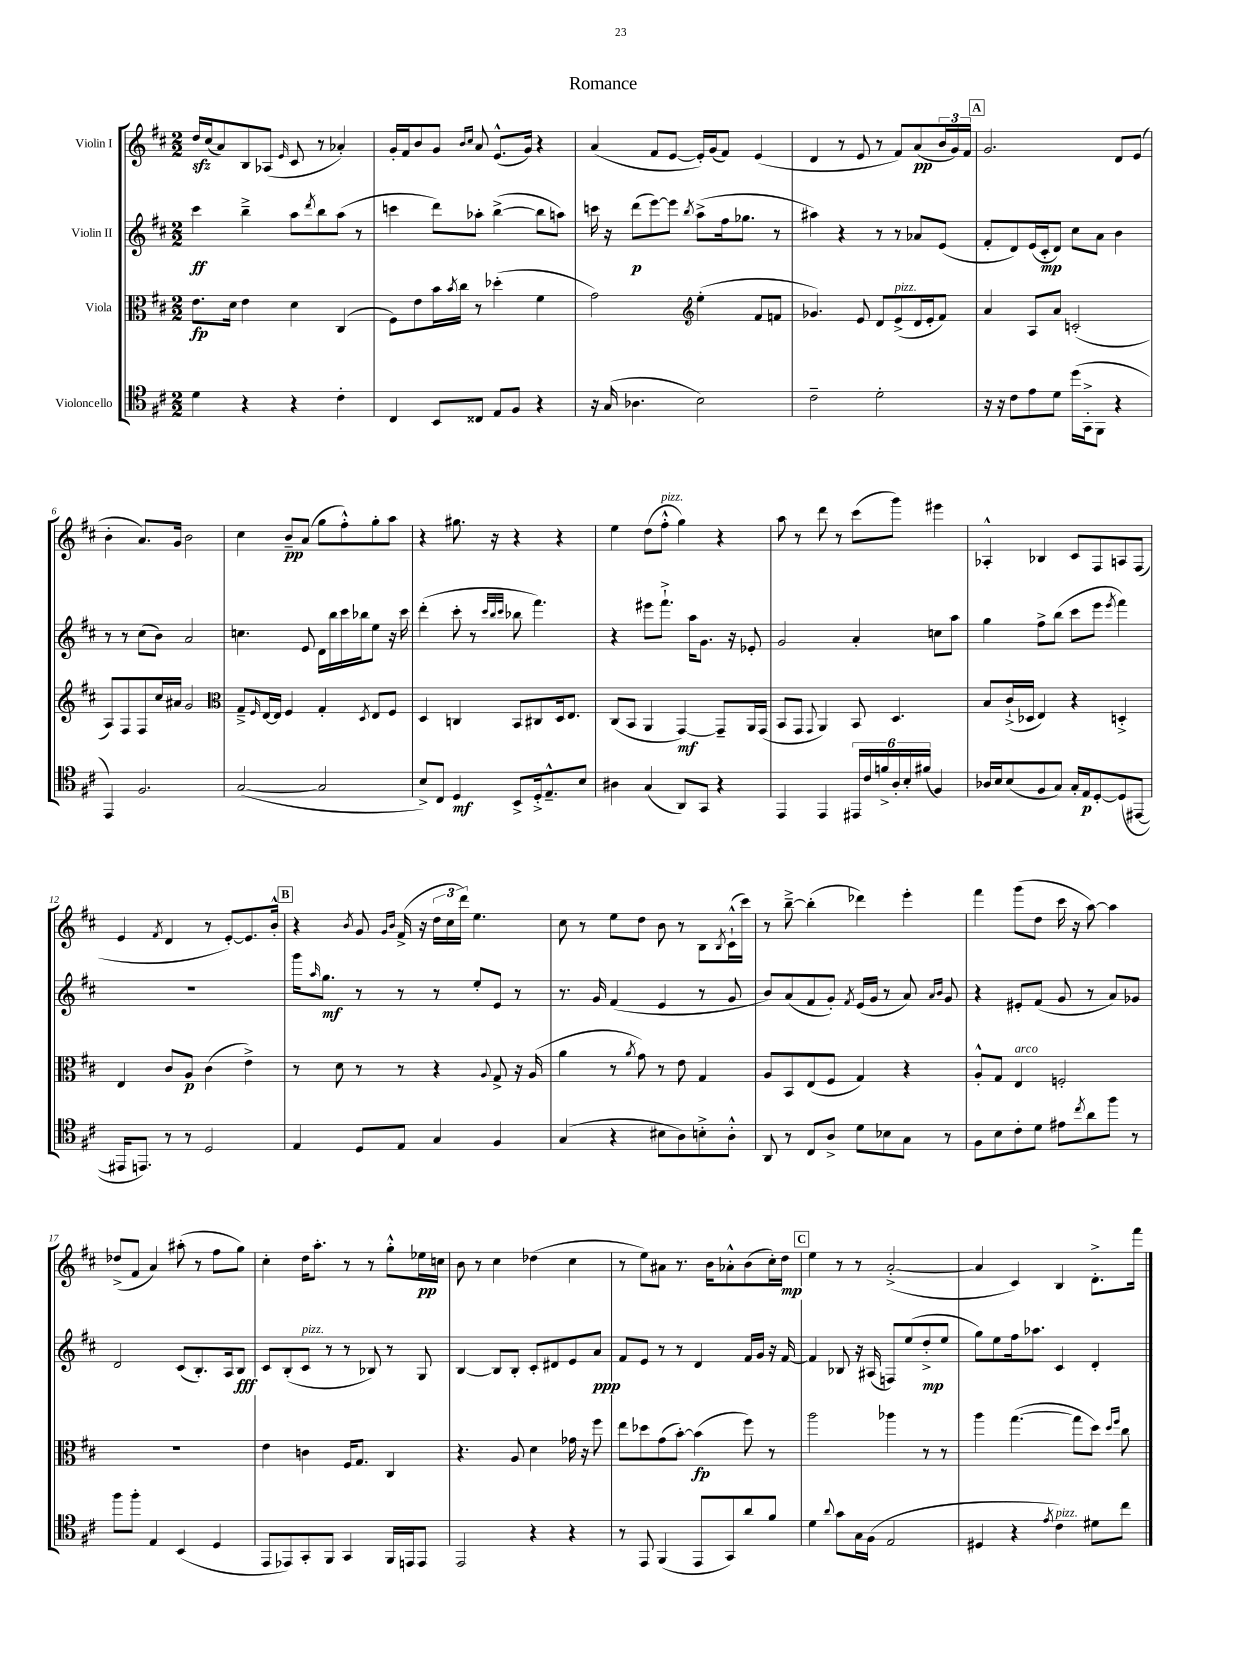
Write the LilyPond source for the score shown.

\header { title = "Romance" }
<<
\new StaffGroup <<
\new Staff = "s0" \with { instrumentName = "Violin I" } {
    \clef treble \key d \major \numericTimeSignature \time 2/2
    d''16\sfz cis''16( a'8) b8 aes8( \grace { e'16 } cis'8 r8 aes'4-.) |
    g'16-. fis'16 b'8 g'8 \grace { b'16 cis''16 } a'8 e'8.-^( g'16) r4 |
    a'4( fis'8 e'8~ e'16-.) g'16( fis'8) e'4( |
    d'4 r8 e'8 r8 fis'8) a'8\pp( \tuplet 3/2 { b'16 g'16) fis'16 } |
    \mark \markup { \box "A" } g'2. d'8 e'8( |
    b'4-. a'8.) g'16 b'2 |
    cis''4 b'8--\pp a'8( g''8 fis''8-.-^) g''8-. a''8 |
    r4 gis''8. r16 r4 r4 |
    e''4 d''8( fis''8-.-^^\markup { \italic "pizz." } g''4) r4 |
    a''8 r8 d'''8 r8 cis'''8( g'''8) eis'''4 |
    aes4-.-^ bes4 cis'8 fis8 a8 fis8( |
    e'4 \acciaccatura { fis'8 } d'4 r8 e'8~-.) e'8. b'16-.-^ |
    \mark \markup { \box "B" } r4 \acciaccatura { b'8 } g'8 \grace { g'16 b'16 } fis'16->( r16 \tuplet 3/2 { d''16 cis''16 d'''16) } e''4. |
    cis''8 r8 e''8 d''8 b'8 r8 b8 \acciaccatura { b8 } cis'16-!-^( cis'''16) |
    r8 b''8~---> b''4-.( des'''4) e'''4-. |
    fis'''4 g'''8( d''8 cis'''16 r16 a''8~) a''4 |
    des''8->( fis'8 a'4) ais''8-.( r8 fis''8 g''8) |
    cis''4-. d''16 a''8.-. r8 r8 g''8-.-^ ees''16\pp c''16 |
    b'8 r8 cis''4 des''4( cis''4 |
    r8 e''8) ais'8 r8. b'16 aes'8-.-^ b'8( cis''16-.) d''16\mp |
    \mark \markup { \box "C" } e''4 r8 r8 a'2~-.->( |
    a'4 cis'4) b4 d'8.-.-> fis'''16 \bar "|." |
}
\new Staff = "s1" \with { instrumentName = "Violin II" } {
    \clef treble \key d \major \numericTimeSignature \time 2/2
    cis'''4\ff b''4---> a''8 \acciaccatura { d'''8 } b''8 a''8( r8 |
    c'''4 d'''8) aes''8-. b''4~->( b''8 a''8) |
    c'''16 r16 d'''8\p( e'''8~) e'''8 \acciaccatura { b''8 } a''8->( fis''16 ges''8. r8 |
    ais''4) r4 r8 r8 aes'8 e'8( |
    \mark \markup { \box "A" } fis'8-. d'8) e'16( cis'16-.\mp d'8) cis''8 a'8 b'4 |
    r8 r8 cis''8( b'8) a'2 |
    c''4. e'8 d'16 b''16 cis'''16 bes''16 e''8 r16 cis'''16 |
    d'''4-.( cis'''8-. r8 \grace { cis'''32 b''32 cis'''32 } bes''8 fis'''4.) |
    r4 eis'''8 fis'''8.-!-> a''16 g'8. r16 ees'8-. |
    g'2 a'4-. c''8 a''8 |
    g''4 fis''8-> b''8( cis'''8 e'''8 \acciaccatura { e'''8 } fis'''4) |
    R1 |
    \mark \markup { \box "B" } g'''16 \grace { a''16 } g''8.\mf r8 r8 r8 e''8-. e'8 r8 |
    r8. g'16 fis'4( e'4 r8 g'8 |
    b'8) a'8( fis'8 g'8-.) \acciaccatura { fis'8 } e'16( g'16 r8 a'8) \grace { a'16 b'16 } g'8 |
    r4 eis'8-. fis'8( g'8 r8 a'8) ges'8 |
    d'2 cis'8( b8.-.) a16 b8\fff |
    cis'8 b8-.( cis'8^\markup { \italic "pizz." } r8 r8 bes8) r8 g8 |
    b4~ b8 b8-. cis'8-. dis'8 e'8 a'8\ppp |
    fis'8 e'8 r8 r8 d'4 fis'16 g'16 r16 fis'16~ |
    \mark \markup { \box "C" } fis'4 bes8 r16 ais16( f8) e''8( d''8-.->\mp e''8 |
    g''8) e''8 fis''16 aes''8. cis'4 d'4-. \bar "|." |
}
\new Staff = "s2" \with { instrumentName = "Viola" } {
    \clef alto \key d \major \numericTimeSignature \time 2/2
    e'8.\fp d'16 e'4 d'4 cis4( |
    fis8) e'8 b'16 \acciaccatura { b'8 } cis''16 r8 des''4-.( fis'4 |
    g'2) \clef treble e''4-.( fis'8 f'8 |
    ges'4.) e'8 d'8 e'8->^\markup { \italic "pizz." }( d'16 e'16-. fis'8) |
    \mark \markup { \box "A" } a'4 a8 a'8 c'2-.( |
    a8) fis8 fis8 cis''16 ais'16 g'2 |
    \clef alto g8---> \grace { fis16 } e16~ e16 fis4 g4-. \acciaccatura { d8 } e8 fis8 |
    d4 c4 b,8 cis8 d16 e8. |
    cis8( b,8 a,4 g,4~\mf) g,8-- a,16 g,16( |
    b,8 g,8 \appoggiatura { g,8 } a,4) b,8 d4. |
    b8 cis'16-!->( des16 e4) r4 d4-.-> |
    e4 cis'8 a8\p cis'4( e'4->) |
    \mark \markup { \box "B" } r8 d'8 r8 r8 r4 \appoggiatura { a8 } g8-> r16 a16( |
    a'4 r8 \acciaccatura { a'8 } g'8) r8 e'8 g4 |
    a8 b,8 e8( fis8 g4) r4 |
    a8-.-^ g8 e4^\markup { \italic "arco" } f2-. |
    R1 |
    e'4 c'4 fis16 g8. cis4 |
    r4. a8 d'4 ges'16 r16 fis''8 |
    e''8 des''8 g'8( b'8~-.) b'4\fp( fis''8) r8 |
    \mark \markup { \box "C" } a''2 aes''4 r8 r8 |
    a''4 g''4.~( g''8 d''8) \grace { d''16 fis''16 } cis''8 \bar "|." |
}
\new Staff = "s3" \with { instrumentName = "Violoncello" } {
    \clef tenor \key d \major \numericTimeSignature \time 2/2
    d'4 r4 r4 cis'4-. |
    cis4 b,8 cisis8 e8 fis8 r4 |
    r16 g16( aes4. b2) |
    cis'2-- d'2-. |
    \mark \markup { \box "A" } r16 r16 cis'8 e'8 d'8 d''16( g,16-.-> fis,8 r4 |
    e,4) fis2. |
    g2~( g2 |
    b8->) cis8 d4\mf b,8-> d16-.-> e8.---^ b8 |
    ais4 g4( a,8) g,8 r4 |
    e,4 e,4 \tuplet 6/4 { eis,16 cis'16 f'16-> a16-. b16-. fis'16( } fis4) |
    aes16 b16 b8( fis8 g8) g16-. e16\p d8~-. d8( eis,8~ |
    eis,16 e,8.) r8 r8 d2 |
    \mark \markup { \box "B" } e4 d8 e8 g4 fis4 |
    g4( r4 bis8 a8) b8-.-> a8-.-^ |
    a,8 r8 cis8 a8-> d'8 bes8 g8 r8 |
    fis8 b8 cis'8-. d'8 eis'8 \acciaccatura { cis''8 } a'8 fis''8 r8 |
    fis''8 fis''8-. e4 b,4( d4 |
    e,8 ees,8) g,8-. fis,8 g,4 fis,16 e,16 e,8 |
    e,2 r4 r4 |
    r8 e,8 fis,4( e,8 g,8) a'8 fis'8 |
    \mark \markup { \box "C" } d'4 \appoggiatura { a'8 } g'8 g16 fis16( e2 |
    dis4 r4 \acciaccatura { e'8 } cis'4^\markup { \italic "pizz." }) dis'8 cis''8 \bar "|." |
}
>>
>>
